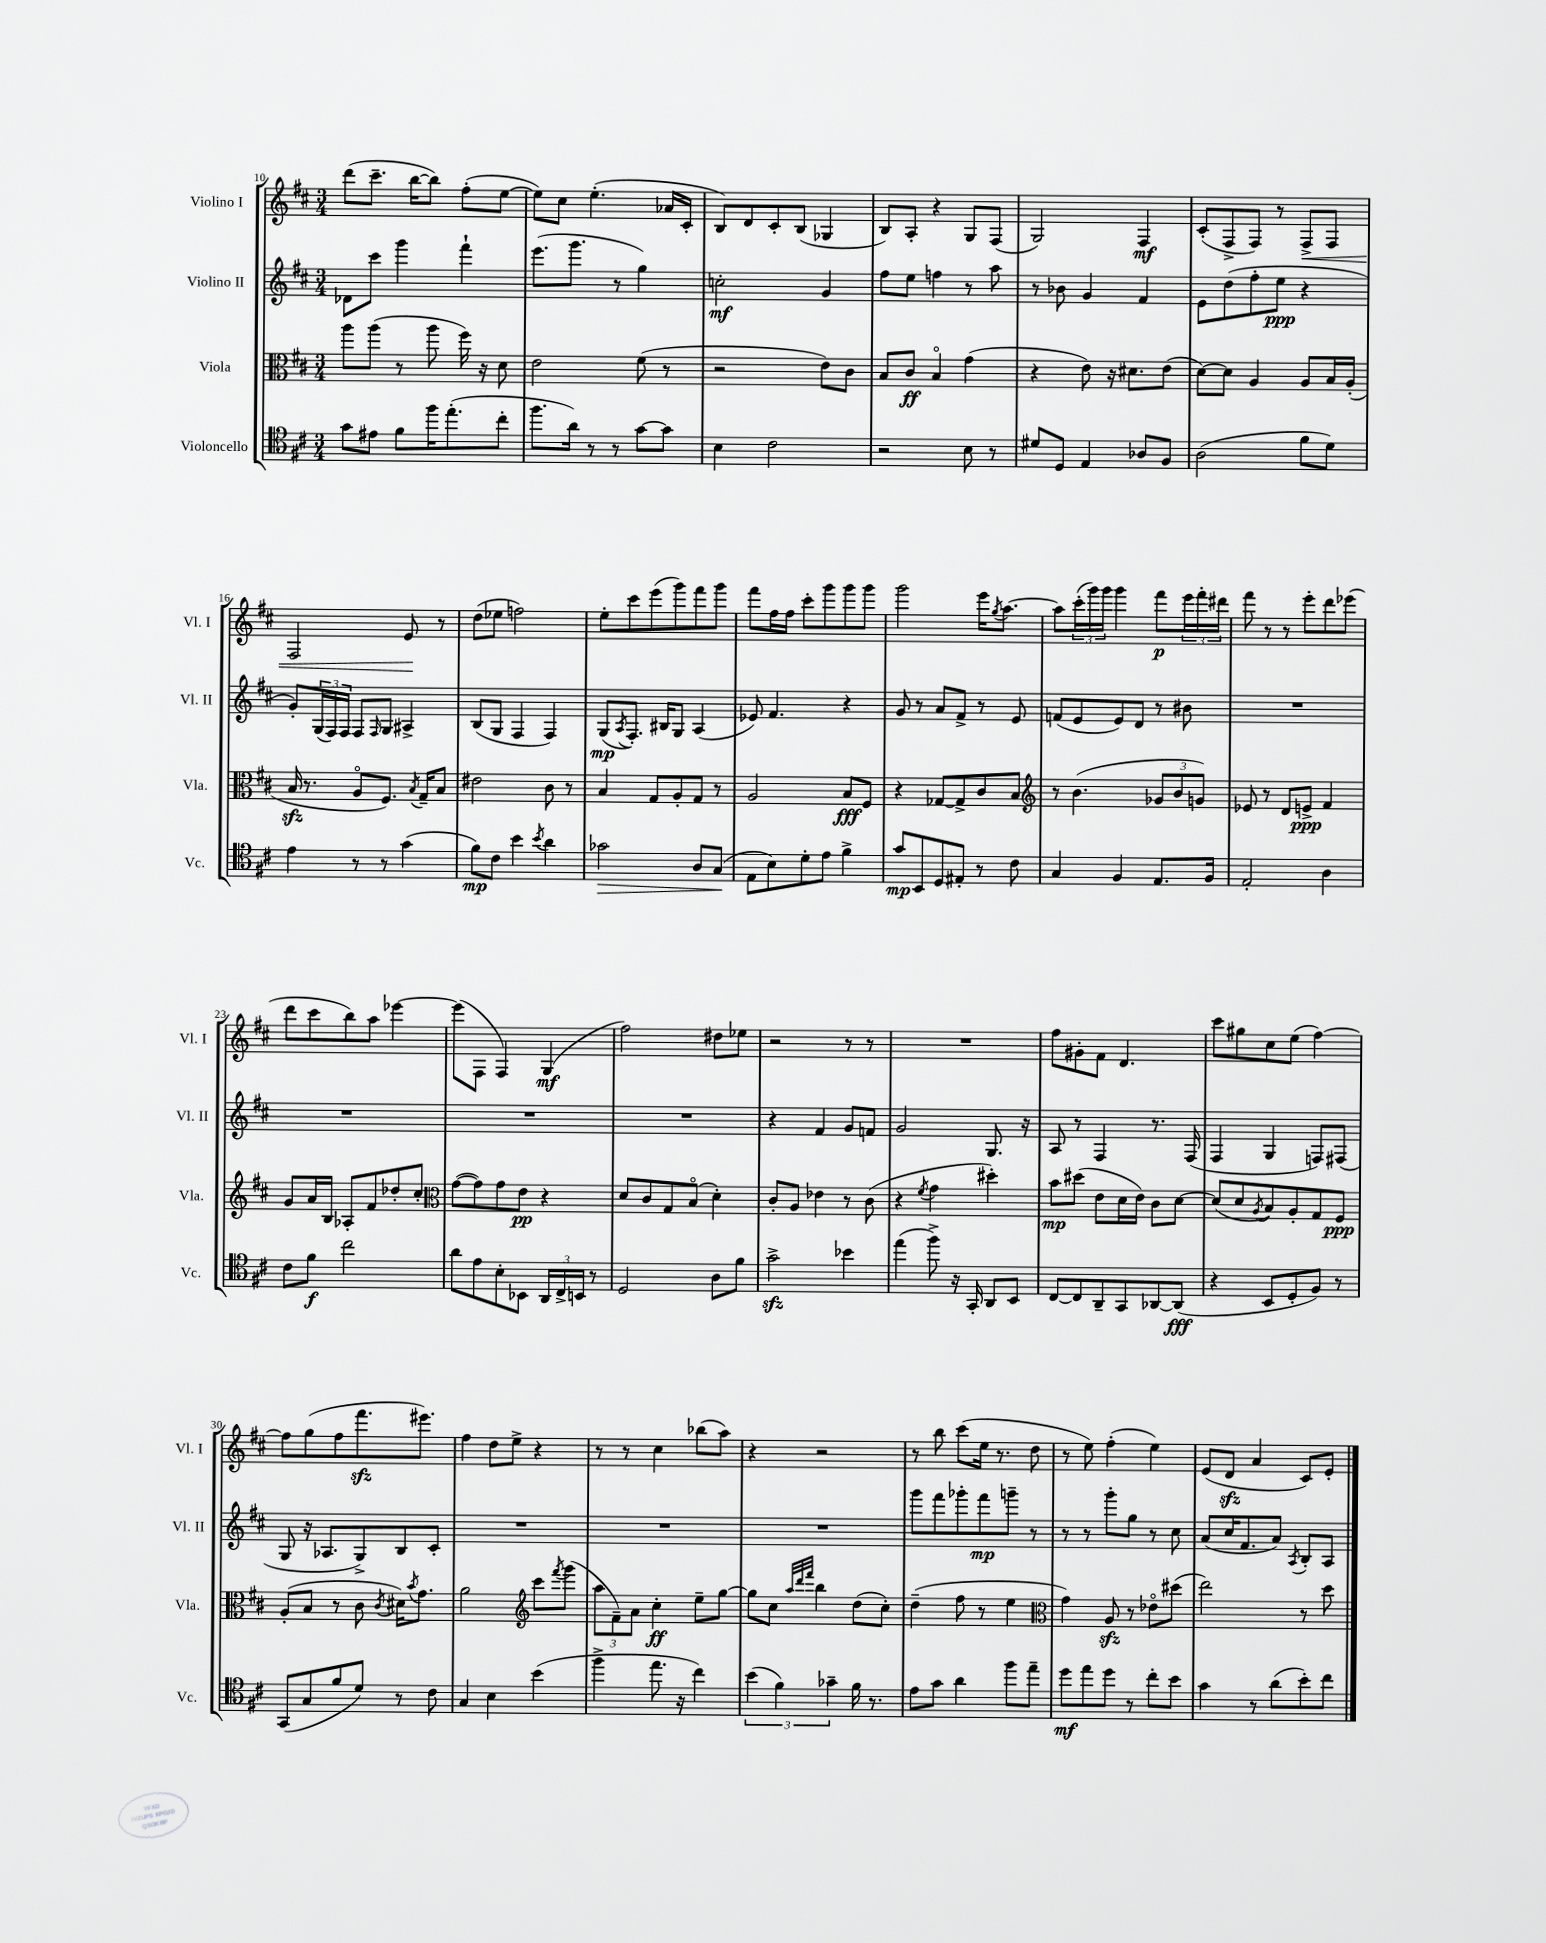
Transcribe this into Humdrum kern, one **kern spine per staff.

**kern	**kern	**kern	**kern
*staff4	*staff3	*staff2	*staff1
*clefC4	*clefC3	*clefG2	*clefG2
*k[f#c#]	*k[f#c#]	*k[f#c#]	*k[f#c#]
*M3/4	*M3/4	*M3/4	*M3/4
8g\L	8aa\L	8d-\L	(8ddd\L
8e#\J	(8aa\J	8ccc#\J	8.ccc#~\J
8f#\L	8r	4ggg\	.
.	.	.	[16bb\LK
16ff#\K	8aa\	.	8bb\]J)
(8.ee'\	.	.	.
.	16ff#\)	4fff#`\	(8ff#'\L
.	16r	.	.
8cc#'\J	8d\	.	[8ee\J
=	=	=	=
8.ff#\L	2e\	(8.eee\L	8ee\]L)
.	.	.	8cc#\J
16a\Jk)	.	8.ggg\J	.
8r	.	.	(4.ee'\
8r	.	8r	.
[8g\L	(8f#\	4gg\)	.
8g\]J	8r	.	16a-/LL
.	.	.	16c#'/JJ
=	=	=	=
4B\	2r	2cc'\	8B/L)
.	.	.	8d/
2c#\	.	.	8c#'/
.	.	.	(8B/J
.	8e\L)	4g/	4G-/
.	8c#\J	.	.
=	=	=	=
2r	8B/L	8ff#\L	8B/L)
.	8c#/J	8ee\J	8A'/J
.	4Bo/	4ff\	4r
8B\	(4g\	8r	8G/L
8r	.	8aa\	(8F#/J
=	=	=	=
8d#/L	4r	8r	2G/)
8D/J	.	8b-\	.
4E/	8e\)	4g/	.
.	16r	.	.
.	8.d#\L	.	.
8A-/L	.	4f#/	4F#/
8F#/J	(8e\J	.	.
=	=	=	=
(2A\	[8d\L)	8e\L	(8c#'/L
.	8d\]J	(8dd\	8F#^/
.	4A/	8ff#'\	8F#/J)
.	.	8ee\J	8r
8f#\L	8A/L	4r	8F#^/L
8d\J)	16B/L	.	8F#/J
.	(16A'/JJ	.	.
=	=	=	=
4e\	16B/	8g'/L)	2F#/
.	8.r	.	.
.	.	(24G/L	.
.	.	24F#/)	.
.	.	24F#/JJ	.
8r	8Ao/L	8F#/L	.
.	.	16qqF#/	.
8r	8.F#/J)	8G/J	.
(4g\	.	4A#^/	8e/
.	8qB/	.	.
.	16G~/LK	.	.
.	8B/J	.	8r
=	=	=	=
8f#\L)	2e#\	(8B/L	(8dd\L
8c#\J	.	8G/J	8ee-\J
4b\	.	4F#/	2ff\)
8qb/	.	.	.
4a\	8c#\	4F#/)	.
.	8r	.	.
=	=	=	=
2g-\	4B/	(8G/L	8ee'\L
.	.	8qA/	.
.	.	8.F#'/J)	8ccc#\
.	8G/L	.	(8eee\
.	.	16B#/LK	.
.	8A'/	8G/J	8ggg\)
8A/L	8G/J	(4A/	8fff#\
(8G/J	8r	.	8ggg\J
=	=	=	=
8E\L	2A/	8e-/)	8fff#\L
8B\)	.	4.f#/	16ff#\L
.	.	.	16ff#\JJ
8d'\	.	.	8ccc#'\L
8e\J	.	.	8ggg\
4f#^\	8B/L	4r	8ggg\
.	8F#/J	.	8ggg\J
=	=	=	=
8g/L	4r	8g/	2ggg\
8BB/	.	8r	.
8D/	[8G-/L	8a/L	.
8E#'/J	8G-^/]	8f#^/J	.
8r	8c#/	8r	16eee\LK
.	.	.	8qgg/
.	.	.	[8.aa\J
8c#\	8B/J	8e/	.
=	=	=	=
*	*clefG2	*	*
4G/	8r	(8f/L	8aa\]L
.	(4.b\	8e/	(24ccc#'\L
.	.	.	24ggg\)
.	.	.	24ggg\JJ
4F#/	.	8e/)	4ggg\
.	.	8d/J	.
8.E/L	12g-/L	8r	8fff#\L
.	12b/	.	.
.	.	8b#\	24eee\L
.	12g/J)	.	24fff#'\
16F#/Jk	.	.	.
.	.	.	24ddd#\JJ
=	=	=	=
2E'/	8e-/	2.r	8fff#\
.	8r	.	8r
.	8d/L	.	8r
.	8e^/J	.	8eee'\L
4A\	4f#/	.	8ddd\
.	.	.	(8eee-\J
=	=	=	=
8c#\L	8g/L	2.r	8ddd\L
8f#\J	16a/L	.	8ccc#\
.	16B/JJ	.	.
2cc#\	8A-'/L	.	8bb\)
.	8f#/	.	8aa\J
.	8dd-'/	.	[4eee-\
.	8cc#'/J	.	.
=	=	=	=
*	*clefC3	*	*
8a\L	([8g\L	2.r	(8eee-\]L
8e\	8g\])	.	8F#\J
8B'\	8g\	.	4F#/)
8BB-\J	8e\J	.	.
24AA/LL	4r	.	(4G/
24C#^/	.	.	.
24BB/JJ	.	.	.
8r	.	.	.
=	=	=	=
2D/	8d/L	2.r	2ff#\)
.	8c#/	.	.
.	8G/	.	.
.	(8Bo/J	.	.
8A\L	4d'\)	.	8dd#\L
8f#\J	.	.	8ee-\J
=	=	=	=
2g^\	8c#'/L	4r	2r
.	8A/J	.	.
.	4e-\	4f#/	.
4b-\	8r	8g/L	8r
.	(8c#\	8f/J	8r
=	=	=	=
(4ee\	4r	2g/	2.r
.	8qf#/	.	.
8ff#^\)	4g\	.	.
16r	.	.	.
16GG'/	.	.	.
8AA/L	4dd#'\)	8.G/	.
8BB/J	.	.	.
.	.	16r	.
=	=	=	=
[8C#/L	8b\L	8A/	8ff#\L
8C#/]	(8dd#\J	8r	8g#'\
8AA~/	8e\L	4F#/	8f#\J
8GG/	16d\L	.	4.d/
.	16e\JJ)	.	.
[8AA-/	8c#\L	8.r	.
(8AA-/]J	[8d\J	.	.
.	.	(16F#/	.
=	=	=	=
4r	(8d/]L	4F#/	8ccc#\L
.	8d/	.	8gg#\
.	8qA/	.	.
8BB/L	8B/)	4G/	8cc#\
8D'/	8A'/	.	(8ee\J
8F#/J)	8G/	8F/L)	[4ff#\)
8r	8F#/J	(8F#/J	.
=	=	=	=
(8GG/L	(8A'/L	8G/	8ff#\]L
8G/	8B/J	16r	(8gg\
.	.	8.A-/L	.
8f#/	8r	.	8ff#\
8d/J)	8c#\	8G^/)	8.fff#\
.	8qc#/	.	.
8r	16d#\LK)	8B/	.
.	8qb/	.	.
.	8.g\J	.	8.eee#\J)
8c#\	.	8c#'/J	.
=	=	=	=
4G/	2a\	2.r	4ff#\
4B\	.	.	8dd\L
.	.	.	8ee^\J
*	*clefG2	*	*
(4b\	8ccc#\L	.	4r
.	8qfff#/	.	.
.	(8ggg\J	.	.
=	=	=	=
4ff#^\	12aa\L	2.r	8r
.	12f#~\)	.	.
.	.	.	8r
.	12a\J	.	.
8.ee\	4cc#'\	.	4cc#\
16r	.	.	.
4cc#\)	8ee~\L	.	(8bb-\L
.	[8gg\J	.	8aa\J)
=	=	=	=
(6b\	8gg\]L	2.r	4r
.	8cc#\J	.	.
6f#\)	.	.	.
.	32qqaa/LLL	.	.
.	32qqddd/	.	.
.	32qqfff#/JJJ	.	.
.	4bb\	.	2r
6g-~\	.	.	.
16f#\	(8dd\L	.	.
8.r	.	.	.
.	8cc#'\J)	.	.
=	=	=	=
8e\L	(4dd~\	8ggg\L	8r
8g\J	.	8fff#\	8bb\
4a\	8ff#\	8ggg-'\	(8ccc#\L
.	8r	8fff#\	16ee\Jk
.	.	.	8.r
8ff#\L	4ee\	8ggg~\J	.
8ee~\J	.	8r	8dd\
=	=	=	=
*	*clefC3	*	*
8dd\L	4g\)	8r	8r
8ee\	.	8r	8ee\)
8dd\J	8A/	8ggg'\L	(4ff#'\
8r	8r	8gg\J	.
8cc#'\L	8e-o\L	8r	4ee\)
8b\J	(8dd#\J	8cc#\	.
=	=	=	=
4g\	2ee\)	(8a/L	(8e/L
.	.	16cc#/K	8d/J
.	.	8.f#/	.
8r	.	.	4a/
(8a\L	.	8a/J)	.
.	.	8qA/	.
8b'\)	8r	8B'/L	8c#/L)
8cc#\J	8dd\	8A/J	8e'/J
==	==	==	==
*-	*-	*-	*-
